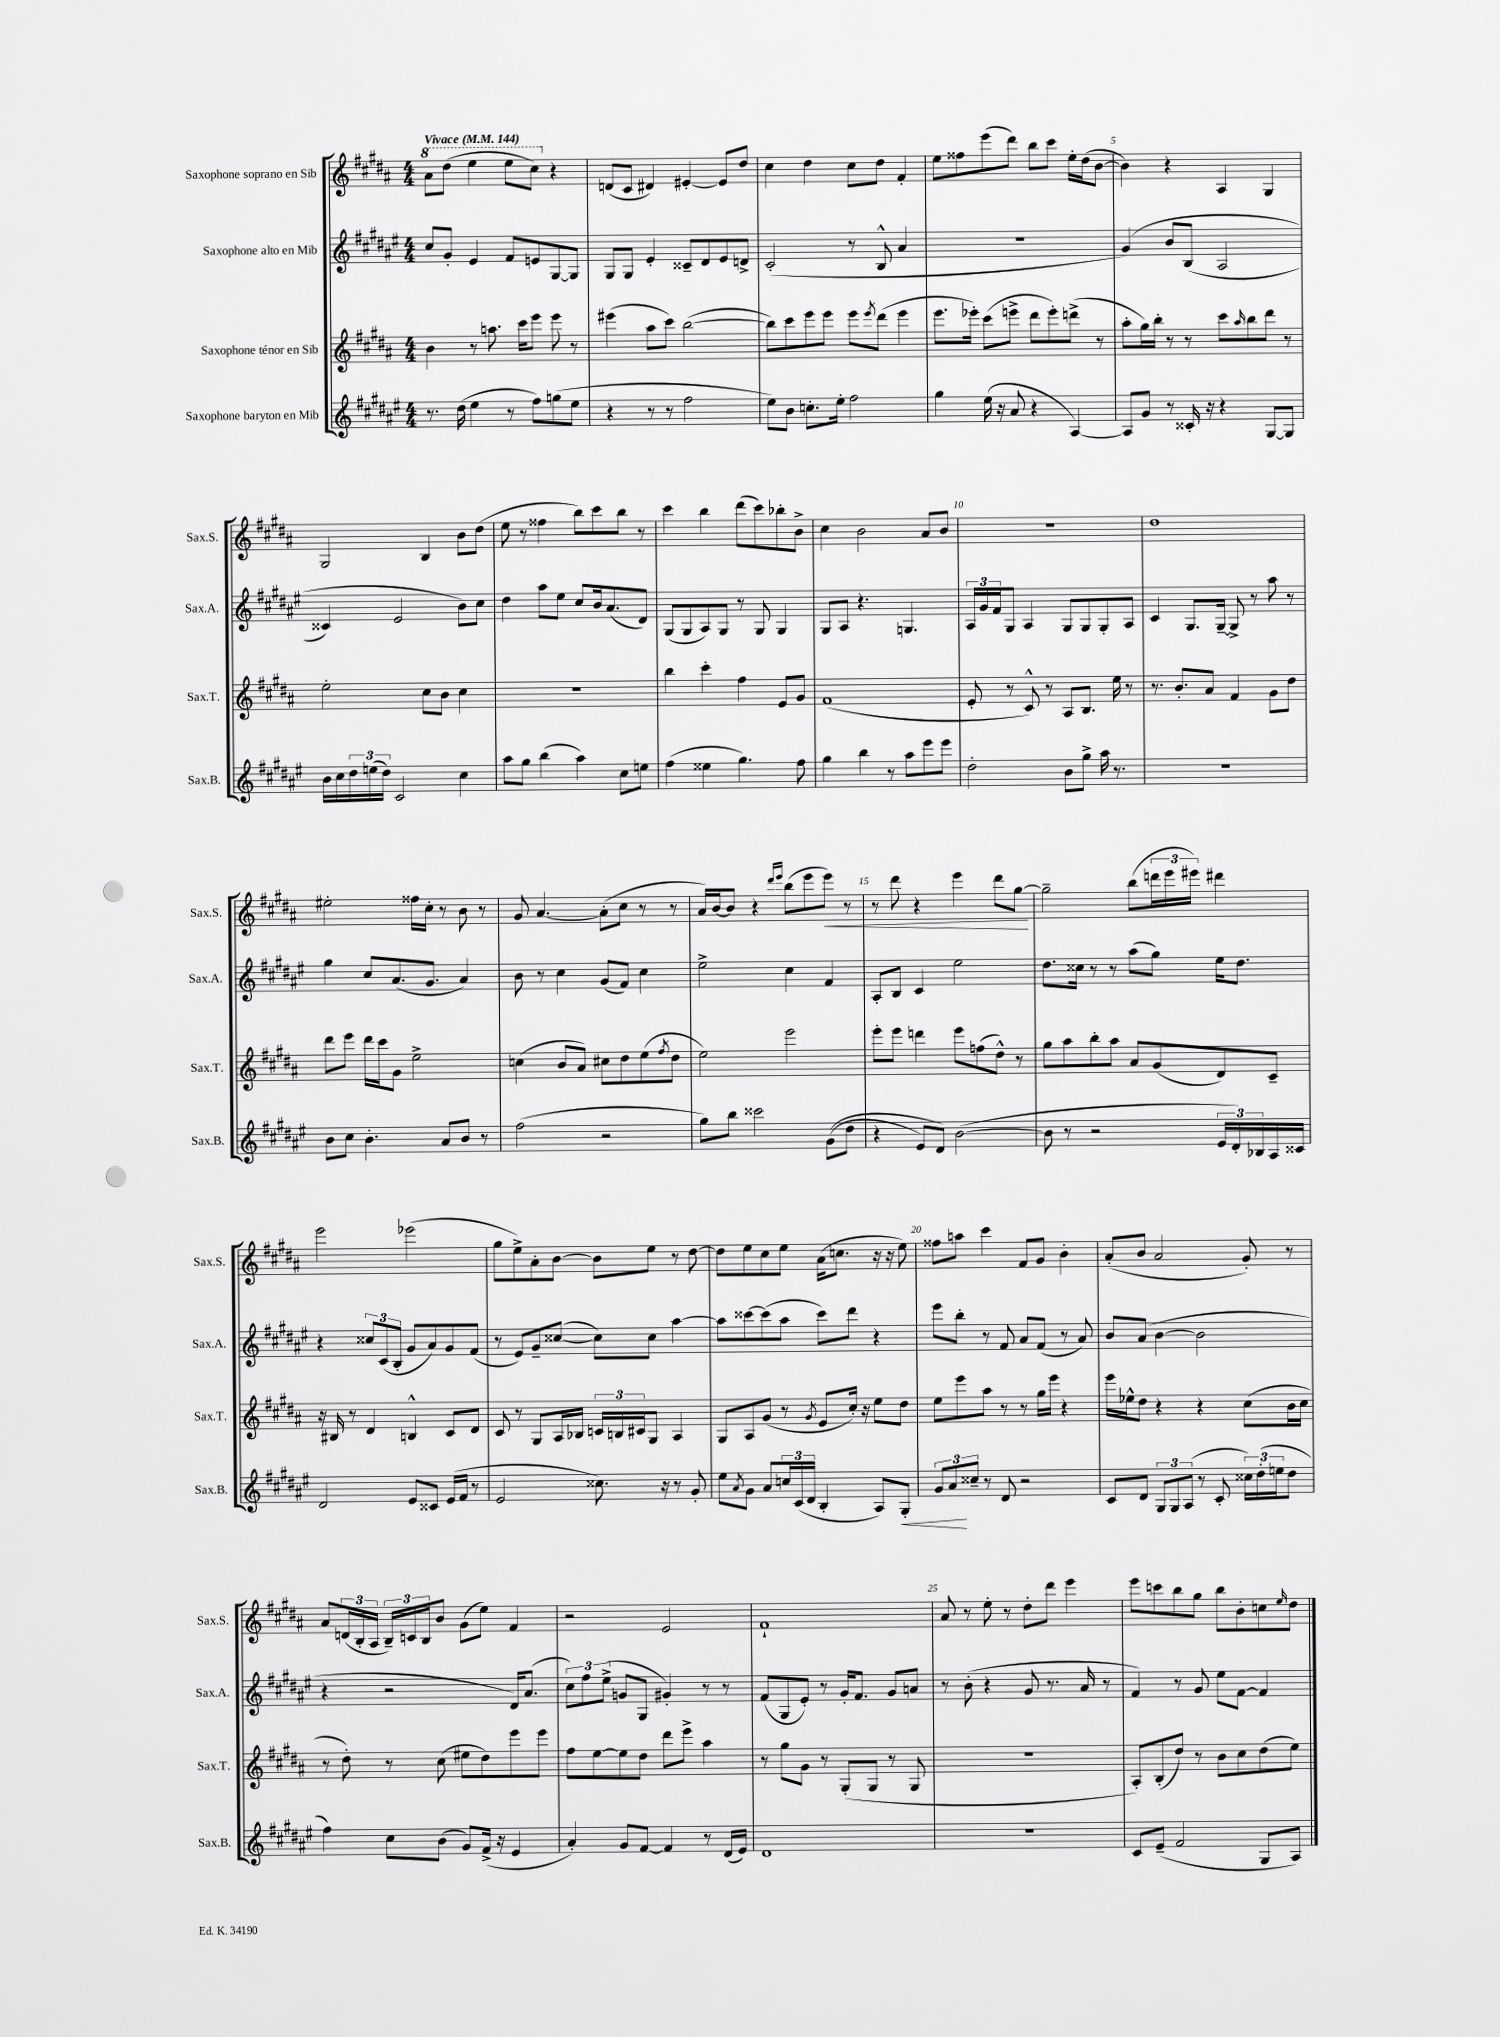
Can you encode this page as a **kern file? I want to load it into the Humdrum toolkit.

**kern	**dynam	**kern	**kern	**kern	**dynam
*part4	*part4	*part3	*part2	*part1	*part1
*staff4	*staff4	*staff3	*staff2	*staff1	*staff1
*I"Saxophone baryton en Mib	*	*I"Saxophone ténor en Sib	*I"Saxophone alto en Mib	*I"Saxophone soprano en Sib	*
*I'Sax.B.	*	*I'Sax.T.	*I'Sax.A.	*I'Sax.S.	*
*clefG2	*	*clefG2	*clefG2	*clefG2	*
*k[f#c#g#d#a#e#]	*	*k[f#c#g#d#a#]	*k[f#c#g#d#a#e#]	*k[f#c#g#d#a#]	*
*M4/4	*	*M4/4	*M4/4	*M4/4	*
*MM144	*	*MM144	*MM144	*MM144	*
*	*	*	*	*8va	*
=1	=1	=1	=1	=1	=1
!	!	!	!	!LO:TX:a:B:t=Vivace	!
8.r	.	4b\	8cc#/L	8aa#\L	.
.	.	.	8g#'/J	(8ddd#\J	.
(16dd#\	.	.	.	.	.
4ee#\	.	8r	4e#/	4eee\	.
.	.	8.aan\	.	.	.
8r	.	.	8f#/L	8eee\L	.
.	.	16ccc#\KL	.	.	.
8ff#\L)	.	8eee\J	8en/	8ccc#\J)	.
*	*	*	*	*X8va	*
(8ggn\	.	8eee\	[8G#/	4r	.
8ee#\J	.	8r	8G#/J]	.	.
=2	=2	=2	=2	=2	=2
4r	.	(4eee#X\	8G#/L	(8dn/L	.
.	.	.	8G#/J	8c#/J	.
8r	.	8aa#\L	4e#'/	4d#X/)	.
8r	.	8ccc#\J)	.	.	.
2ff#\	.	([2bb\	8c##X~/L	[4e#X'/	.
.	.	.	8d#/	.	.
.	.	.	8e#/	8e#/L]	.
.	.	.	8dn^/J	8dd#/J	.
=3	=3	=3	=3	=3	=3
8ee#\L)	.	8bb\L])	(2c#'/	4cc#\	.
8b\J	.	8ccc#\	.	.	.
8.ccn'\L	.	8eee\	.	4dd#\	.
.	.	8eee\J	.	.	.
16ee#'\Jk	.	.	.	.	.
2ff#\	.	8eee\L	8r	8cc#\L	.
.	.	8qeee/	.	.	.
.	.	(8ddd#\J	8B^^/	8dd#\J	.
.	.	4eee\	4a#/	4f#'/	.
=4	=4	=4	=4	=4	=4
4gg#\	.	8.eee\L	1r	8ee\L	.
.	.	.	.	8ff##X\	.
.	.	16eee-X'\Jk)	.	.	.
(16ee#\	.	(8ccc#\L	.	(8eee\	.
16r	.	.	.	.	.
8a#/	.	8eeen^\J	.	8ddd#\J)	.
4r	.	8ddd#\L	.	8bb\L	.
.	.	8eee'\)	.	8ccc#\J	.
[4A#/)	.	(8dddn^\J	.	16ee'\LL	.
.	.	.	.	(16dd#\J	.
.	.	8r	.	[8b\J	.
=5	=5	=5	=5	=5	=5
8A#/L]	.	8aa#'\L	(4g#/)	4b\])	.
8g#/J	.	16gg#\L)	.	.	.
.	.	16bb'\JJ	.	.	.
8r	.	8r	8b/L	4r	.
16c##X'/	.	8r	(8B/J	.	.
16r	.	.	.	.	.
4r	.	8ccc#\L	2A#/	4A#/	.
.	.	16qqaa#/	.	.	.
.	.	8bb\	.	.	.
[8G#/L	.	8ddd#\J	.	4G#/	.
8G#/J]	.	8r	.	.	.
!!LO:LB:g=z
=6	=6	=6	=6	=6	=6
16b\LL	.	2ee'\	4c##X/)	2G#/	.
16cc#\	.	.	.	.	.
24dd#\	.	.	.	.	.
(24een\	.	.	.	.	.
24dd#\JJ)	.	.	.	.	.
2c#/	.	.	2e#/	.	.
.	.	8cc#\L	.	4B/	.
.	.	8b\J	.	.	.
4cc#\	.	4cc#\	8b\L)	8b\L	.
.	.	.	8cc#\J	(8dd#\J	.
=7	=7	=7	=7	=7	=7
8aa#\L	.	1r	4dd#\	8ee\	.
8gg#\J	.	.	.	8r	.
(4bb\	.	.	8aa#\L	4ff##X\	.
.	.	.	8ee#\J	.	.
4aa#\)	.	.	8cc#/L	8bb\L)	.
.	.	.	16b/k	8ccc#\	.
.	.	.	(8.a#/	.	.
8cc#\L	.	.	.	8bb\J	.
8een\J	.	.	8d#/J)	8r	.
=8	=8	=8	=8	=8	=8
(4ff#\	.	4bb\	(8G#/L	4ccc#\	.
.	.	.	8G#/	.	.
4ee##X\	.	4ccc#'\	8A#/)	4bb\	.
.	.	.	8G#/J	.	.
4.gg#\)	.	4ff#\	8r	(8ddd#\L	.
.	.	.	8G#/	8ccc#\)	.
.	.	8e/L	4G#/	8bb-X'\	.
8ff#\	.	8g#/J	.	8b^\J	.
=9	=9	=9	=9	=9	=9
4gg#\	.	(1f#	8G#/L	4cc#\	.
.	.	.	8A#/J	.	.
4bb\	.	.	4.r	2b\	.
8r	.	.	.	.	.
8aa#\L	.	.	4.Gn/	.	.
8eee#\	.	.	.	8a#/L	.
8eee#\J	.	.	.	8b/J	.
=10	=10	=10	=10	=10	=10
2dd#'\	.	8e'/	24A#/LL	1r	.
.	.	.	24g#/	.	.
.	.	.	24f#/J	.	.
.	.	8r	8G#/J	.	.
.	.	8c#^^/)	4A#/	.	.
.	.	8r	.	.	.
8b\L	.	8A#/L	8G#/L	.	.
8gg#^\J	.	8.B/J	8G#/	.	.
16aa#\	.	.	8G#'/	.	.
8.r	.	16ee\	.	.	.
.	.	8r	8A#/J	.	.
=11	=11	=11	=11	=11	=11
1r	.	8.r	4c#/	1dd#	.
.	.	8.b'/L	.	.	.
.	.	.	8.G#/L	.	.
.	.	8a#/J	.	.	.
.	.	.	[16G#~/Jk	.	.
.	.	4f#/	8G#^/]	.	.
.	.	.	8r	.	.
.	.	8g#\L	8aa#\	.	.
.	.	8dd#\J	8r	.	.
!!LO:LB:g=z
=12	=12	=12	=12	=12	=12
8b\L	.	8ddd#\L	4gg#\	2ee#X'\	.
8cc#\J	.	8eee\J	.	.	.
4.b'\	.	16ddd#\LL	8cc#/L	.	.
.	.	16ccc#\J	.	.	.
.	.	8g#\J	(8.a#/	.	.
.	.	2ee^\	.	16ff##X\LL	.
.	.	.	8.g#/J	16cc#'\JJ	.
8a#/L	.	.	.	8r	.
8b/J	.	.	4a#/)	8b\	.
8r	.	.	.	8r	.
=13	=13	=13	=13	=13	=13
(2ff#\	.	(4ccn\	8b\	8g#/	.
.	.	.	8r	[4.a#/	.
.	.	8b/L	4cc#\	.	.
.	.	8a#/J)	.	.	.
2r	.	8cc#X\L	(8g#/L	(8a#'\L]	.
.	.	8dd#\	8f#/J)	8cc#\J	.
.	.	(8ee\	4cc#\	8r	.
.	.	8qff#/	.	.	.
.	.	8dd#\J	.	8r	.
=14	=14	=14	=14	=14	=14
8gg#\L)	.	2ee\)	2ee#^\	16a#/LL)	.
.	.	.	.	[16b/J	.
8bb\J	.	.	.	8b/J]	.
2ccc##X\	.	.	.	4r	.
.	.	.	.	16qqddd#/LL	.
.	.	.	.	16qqeee/JJ	.
.	.	2eee\	4cc#\	(8bb\L	.
.	.	.	.	8eee\	.
!	!	!	!	!	!LO:HP:b
((8g#\L	.	.	4f#/	8eee\J)	<
8dd#\J	.	.	.	8r	.
=15	=15	=15	=15	=15	=15
4r	.	8eee'\L	8A#'/L	8r	.
.	.	8eee\J	8B/J	8ddd#\	.
8e#/L)	.	4dddn\	4c#/	4r	.
8d#/J)	.	.	.	.	.
([2b\	.	8eee\L	2ee#\	4eee\	.
.	.	(8ffn\	.	.	.
.	.	8dd#^^\J)	.	8ddd#\L	.
.	.	8r	.	[8gg#\J	.
.	.	.	.	.	[
=16	=16	=16	=16	=16	=16
8b\]	.	8gg#\L	8.dd#\L	2gg#~\]	.
8r	.	8aa#\	.	.	.
.	.	.	16cc##X\Jk	.	.
2r	.	8bb'\	8r	.	.
.	.	8aa#\J	8r	.	.
.	.	8a#/L	(8aa#\L	(8bb\L	.
.	.	(8g#/	8gg#\J)	24dddn\L	.
.	.	.	.	24eee\	.
.	.	.	.	24eee#X\JJ)	.
24e#/LL	.	8d#/)	16ee#\KL	4ddd#X\	.
24d#'/)	.	.	.	.	.
.	.	.	8.dd#\J	.	.
24B-X/	.	.	.	.	.
16A#/	.	8c#~/J	.	.	.
16c##X/JJ	.	.	.	.	.
!!LO:LB:g=z
=17	=17	=17	=17	=17	=17
2d#/	.	16r	4r	2eee\	.
.	.	16B#X/	.	.	.
.	.	8r	.	.	.
.	.	4d#/	12cc##X/L	.	.
.	.	.	(12c#/	.	.
.	.	.	12B'/J	.	.
8e#/L	.	4Bn^^/	8g#/L	(2eee-X\	.
8c##X/J	.	.	8a#/)	.	.
(16e#/LL	.	8c#/L	8g#/	.	.
16f#/JJ	.	.	.	.	.
8r	.	8d#/J	(8f#/J	.	.
=18	=18	=18	=18	=18	=18
2e#/	.	8c#/	8r	8gg#\L	.
.	.	8r	8e#/L)	8ee^\)	.
.	.	8G#/L	8g#~/	8a#'\	.
.	.	16A#/L	([8cc##X/J	[8b\J	.
.	.	16B-X/JJ	.	.	.
8.cc##X\)	.	24cn/LL	8cc##\L])	8b\L]	.
.	.	24Bn/	.	.	.
.	.	24c#X/J	.	.	.
.	.	8G#/J	8cc##\J	8ee\J	.
16r	.	.	.	.	.
8r	.	4A#/	[4aa#\	8r	.
8g#'/	.	.	.	[8dd#\	.
=19	=19	=19	=19	=19	=19
8ee#\L	.	8G#/L	8aa#\L]	8dd#\L]	.
8qa#/	.	.	.	.	.
8g#\J	.	8A#/	[8ccc##X\	8ee\	.
8a#/L	.	(8g#/J	(8ccc##\]	8cc#\	.
24ccn/L	.	8r	8aa#\J	8ee\J	.
(24c#/	.	.	.	.	.
24d#/JJ	.	.	.	.	.
.	.	8qg#/	.	.	.
4B'/	.	8e/L	8ccc##\L)	(16a#\KL	.
.	.	.	.	8.ccn\J	.
.	.	16cc#'/Jk)	8ddd#\J	.	.
.	.	16r	.	.	.
8A#/L)	.	8ee\L	4r	16r	.
.	.	.	.	16r	.
!	!LO:HP:b	!	!	!	!
8G#'/J	<	8dd#\J	.	8ee\)	.
=20	=20	=20	=20	=20	=20
12g#/L	.	8ee\L	8eee#\L	8ff##X\L	.
12a#/	.	.	.	.	.
.	.	8eee\	8bb'\J	8aan\J	.
12cc##X~/J	[	.	.	.	.
8r	.	8aa#\J	8r	4ccc#\	.
8d#/	.	8r	8f#/	.	.
2r	.	8r	8a#/L	8f#/L	.
.	.	16gg#\LL	(8f#/J	8g#/J	.
.	.	16eee\JJ	.	.	.
.	.	4r	8r	4b'\	.
.	.	.	8a#/)	.	.
=21	=21	=21	=21	=21	=21
8c#/L	.	16eee\LL	8b/L	(8a#'/L	.
.	.	16ee-X^^\J	.	.	.
8d#/J	.	8dd#\J	(8a#/J	8b/J	.
12G#/L	.	4r	[4b\	2a#/	.
12G#/	.	.	.	.	.
(12A#/J	.	.	.	.	.
8r	.	4r	2b\]	.	.
8c#'/	.	.	.	.	.
24cc##X\LL)	.	(8cc#\L	.	8g#'/)	.
(24dd#'\	.	.	.	.	.
24een\J	.	.	.	.	.
8dd#\J	.	16b\L	.	8r	.
.	.	16cc#\JJ	.	.	.
!!LO:LB:g=z
=22	=22	=22	=22	=22	=22
4ff#\)	.	8r	4r	8a#/L	.
.	.	8dd#'\)	.	(24dn/L	.
.	.	.	.	24B'/	.
.	.	.	.	24A#/JJ	.
8cc#\L	.	8r	2r	24B~/LL)	.
.	.	.	.	24cn/	.
.	.	.	.	24B/J	.
(8b\J	.	(8cc#\	.	8b/J	.
8g#/L)	.	8ee#X\L	.	(8g#\L	.
(16f#^/Jk	.	8dd#\)	.	8ee\J)	.
16r	.	.	.	.	.
4e#/	.	8eee\	16d#/KL)	4f#/	.
.	.	.	(8.a#/J	.	.
.	.	8eee\J	.	.	.
=23	=23	=23	=23	=23	=23
4a#'/)	.	8ff#\L	12cc#\L)	2r	.
.	.	.	12ff#\	.	.
.	.	[8ee\	.	.	.
.	.	.	(12ee#^\J	.	.
8g#/L	.	8ee\]	8gn/L	.	.
[8f#/J	.	8dd#\J	8G#/J	.	.
4f#/]	.	8ddd#\L	4g#X'/)	2e/	.
.	.	8eee^\J	.	.	.
8r	.	4aa#\	8r	.	.
(16d#/LL	.	.	8r	.	.
16e#/JJ)	.	.	.	.	.
=24	=24	=24	=24	=24	=24
1d#	.	8r	(8f#/L	1f#`	.
.	.	8gg#\L	8G#/	.	.
.	.	8g#\J	8e#'/J)	.	.
.	.	8r	8r	.	.
.	.	(8G#'/L	16g#'/KL	.	.
.	.	.	8.f#/J	.	.
.	.	8G#/J	.	.	.
.	.	8r	8g#/L	.	.
.	.	8G#/	8an/J	.	.
=25	=25	=25	=25	=25	=25
1r	.	1r	8r	8a#/	.
.	.	.	(8b'\	8r	.
.	.	.	4r	8ee'\	.
.	.	.	.	8r	.
.	.	.	8g#/	8dd#'\L	.
.	.	.	8.r	8ddd#\J	.
.	.	.	.	4eee\	.
.	.	.	16a#/	.	.
.	.	.	8r	.	.
=26	=26	=26	=26	=26	=26
8c#/L	.	8A#'/L)	4f#/)	8eee\L	.
(8e#~/J	.	(8B'/	.	8cccn\	.
2f#/	.	8dd#/J)	8r	8bb\	.
.	.	8r	8g#/	8gg#\J	.
.	.	8b\L	8ee#\L	8bb\L	.
.	.	8cc#\	[8f#\J	8b'\	.
8G#/L	.	(8dd#\	4f#/]	8ccn\	.
.	.	.	.	16qqee/	.
8A#/J)	.	8ee\J)	.	8dd#\J	.
==	==	==	==	==	==
*-	*-	*-	*-	*-	*-
